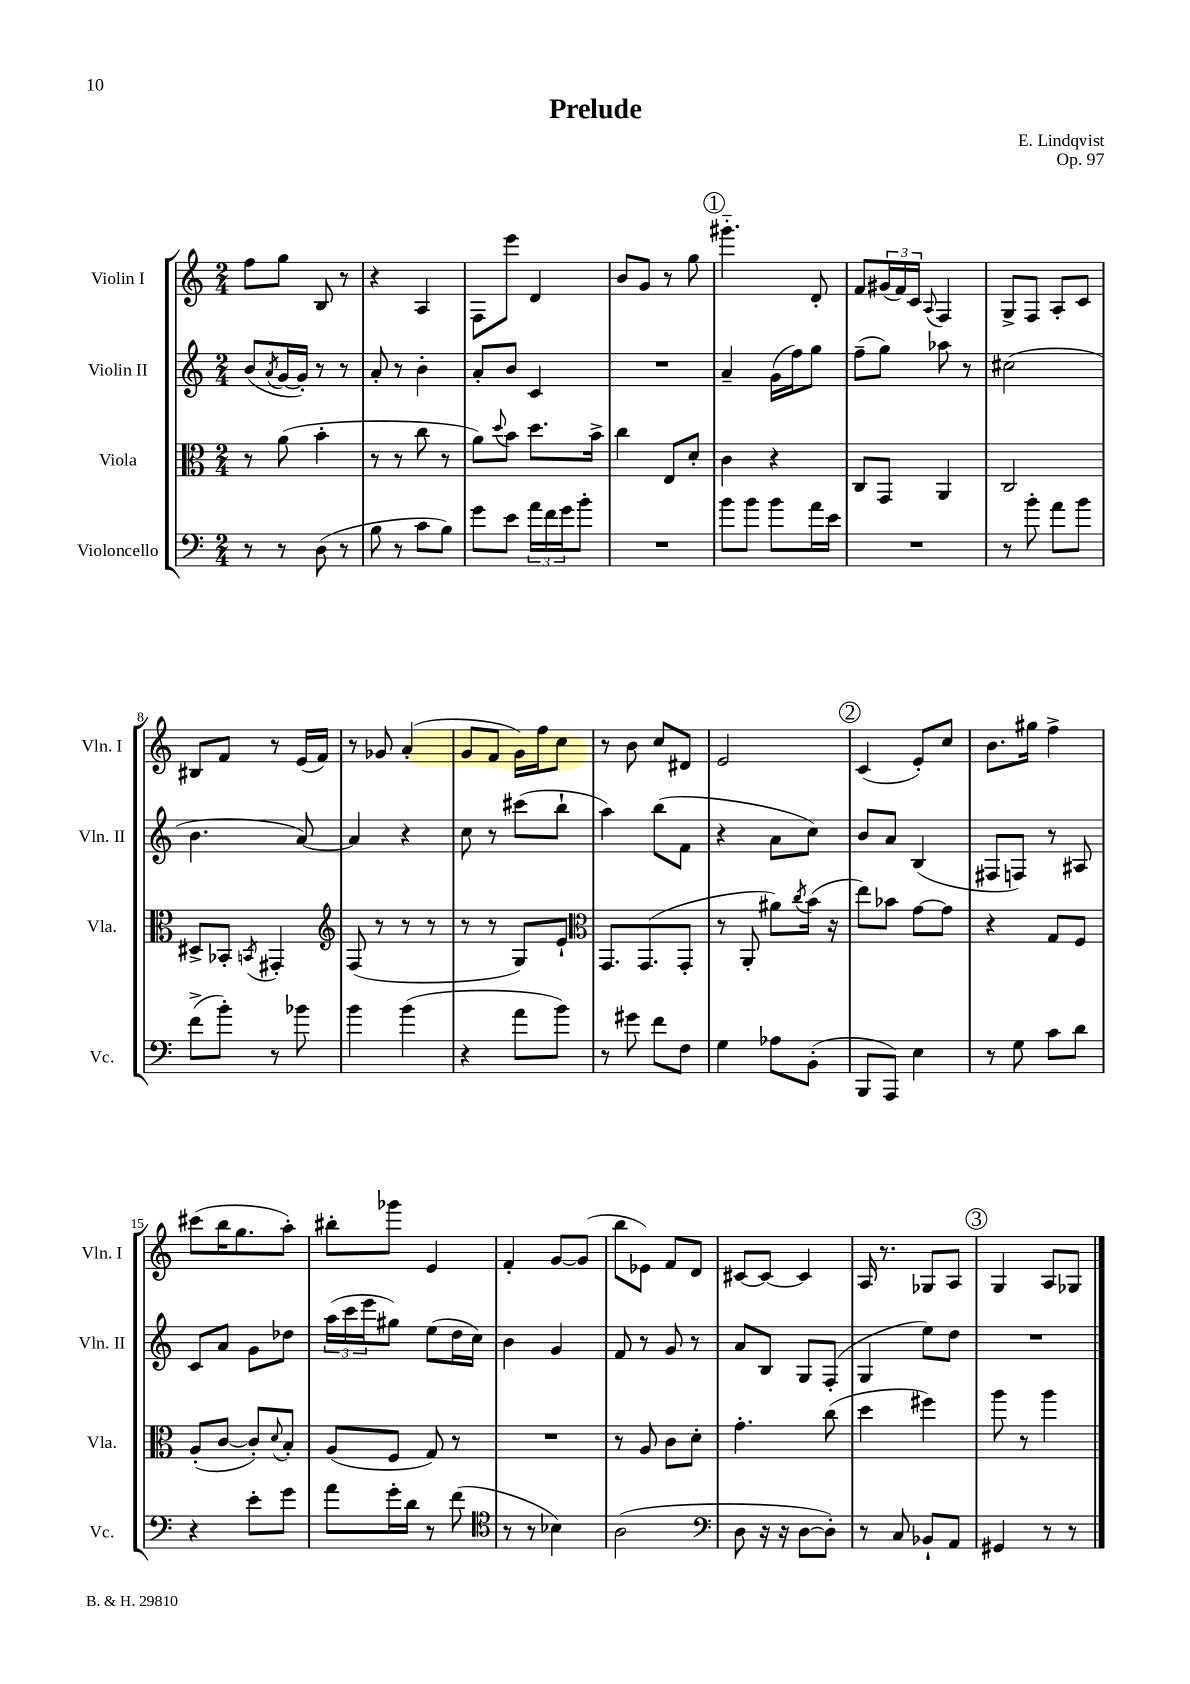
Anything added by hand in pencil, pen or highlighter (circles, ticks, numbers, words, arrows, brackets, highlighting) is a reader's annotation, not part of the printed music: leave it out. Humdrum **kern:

**kern	**kern	**kern	**kern
*staff4	*staff3	*staff2	*staff1
*clefF4	*clefC3	*clefG2	*clefG2
*k[]	*k[]	*k[]	*k[]
*M2/4	*M2/4	*M2/4	*M2/4
8r	8r	(8b	8ff
.	.	8qa	.
8r	(8a	[16g	8gg
.	.	16g'])	.
(8D	4b'	8r	8B
8r	.	8r	8r
=	=	=	=
8B	8r	8a'	4r
8r	8r	8r	.
8c	8cc	4b'	4A
8B)	8r	.	.
=	=	=	=
8g	8a)	8a'	8F
.	8qqdd	.	.
8e	8b	8b	8eee
24a	8.dd	4c	4d
24f	.	.	.
24g	.	.	.
8b'	.	.	.
.	16b^	.	.
=	=	=	=
2r	4cc	2r	8b
.	.	.	8g
.	8E	.	8r
.	8d'	.	8gg
=	=	=	=
8b	4c	4a~	4.ggg#'~
8b	.	.	.
8b	4r	(16g	.
.	.	16ff)	.
16a	.	8gg	8d'
16e	.	.	.
=	=	=	=
2r	8C	(8ff~	8f
.	8GG	8gg)	(24g#
.	.	.	24f)
.	.	.	24c
.	.	.	8qqA
.	4AA	8aa-	4F
.	.	8r	.
=	=	=	=
8r	2C	(2cc#	8G^
8b'	.	.	8F
8a	.	.	8A'
8b	.	.	8c
=	=	=	=
(8f^	8D#^	4.b	8B#
8b')	8BB-'	.	8f
.	8qBB	.	.
8r	4GG#'	.	8r
8b-	.	[8a)	(16e
.	.	.	16f)
=	=	=	=
*	*clefG2	*	*
4b	(8F	4a]	8r
.	8r	.	8g-
(4b	8r	4r	(4a'
.	8r	.	.
=	=	=	=
4r	8r	8cc	8g
.	8r	8r	8f
8a	8G)	(8ccc#	16g)
.	.	.	16ff
8b)	8e`	8bb`	8cc
=	=	=	=
*	*clefC3	*	*
8r	8.GG	4aa)	8r
8g#	.	.	8b
.	(8.GG	.	.
8f	.	(8bb	8cc
8F	8GG'	8f	8d#
=	=	=	=
4G	8r	4r	2e
.	8AA'	.	.
8A-	8a#)	8a	.
.	8qcc	.	.
(8BB'	(16b	8cc)	.
.	16r	.	.
=	=	=	=
8BBB	8ee)	8b	(4c
8AAA)	8b-	8a	.
4E	[8g	(4B	8e')
.	8g]	.	8cc
=	=	=	=
8r	4r	8F#	8.b
8G	.	8F)	.
.	.	.	16gg#
8c	8G	8r	4ff^
8d	8F	8A#	.
=	=	=	=
4r	(8A'	8c	(8ccc#
.	[8c	8a	16bb
.	.	.	8.gg
8e'	8c'])	8g	.
.	8qqd	.	.
8g	8B'	8dd-	8aa')
=	=	=	=
8a	(8A	(24aa	8bb#'
.	.	24ccc	.
.	.	24eee	.
16g'	8F	8gg#)	8ggg-
16d	.	.	.
8r	8G)	(8ee	4e
(8f	8r	16dd	.
.	.	16cc)	.
=	=	=	=
*clefC4	*	*	*
8r	2r	4b	4f'
8r	.	.	.
4B-)	.	4g	[8g
.	.	.	(8g]
=	=	=	=
(2A	8r	8f	8bb
.	8A	8r	8e-)
.	8c	8g	8f
.	8d'	8r	8d
=	=	=	=
*clefF4	*	*	*
8D	4.g'	8a	[8c#
16r	.	8B	8c#_
16r	.	.	.
[8D	.	8G	4c#]
8D'])	(8cc	(8F'	.
=	=	=	=
8r	4dd	4G	16A
.	.	.	8.r
8C	.	.	.
8BB-`	4ff#)	8ee)	8G-
8AA	.	8dd	8A
=	=	=	=
4GG#	8aa	2r	4G
.	8r	.	.
8r	4aa	.	8A
8r	.	.	8G-
==	==	==	==
*-	*-	*-	*-
